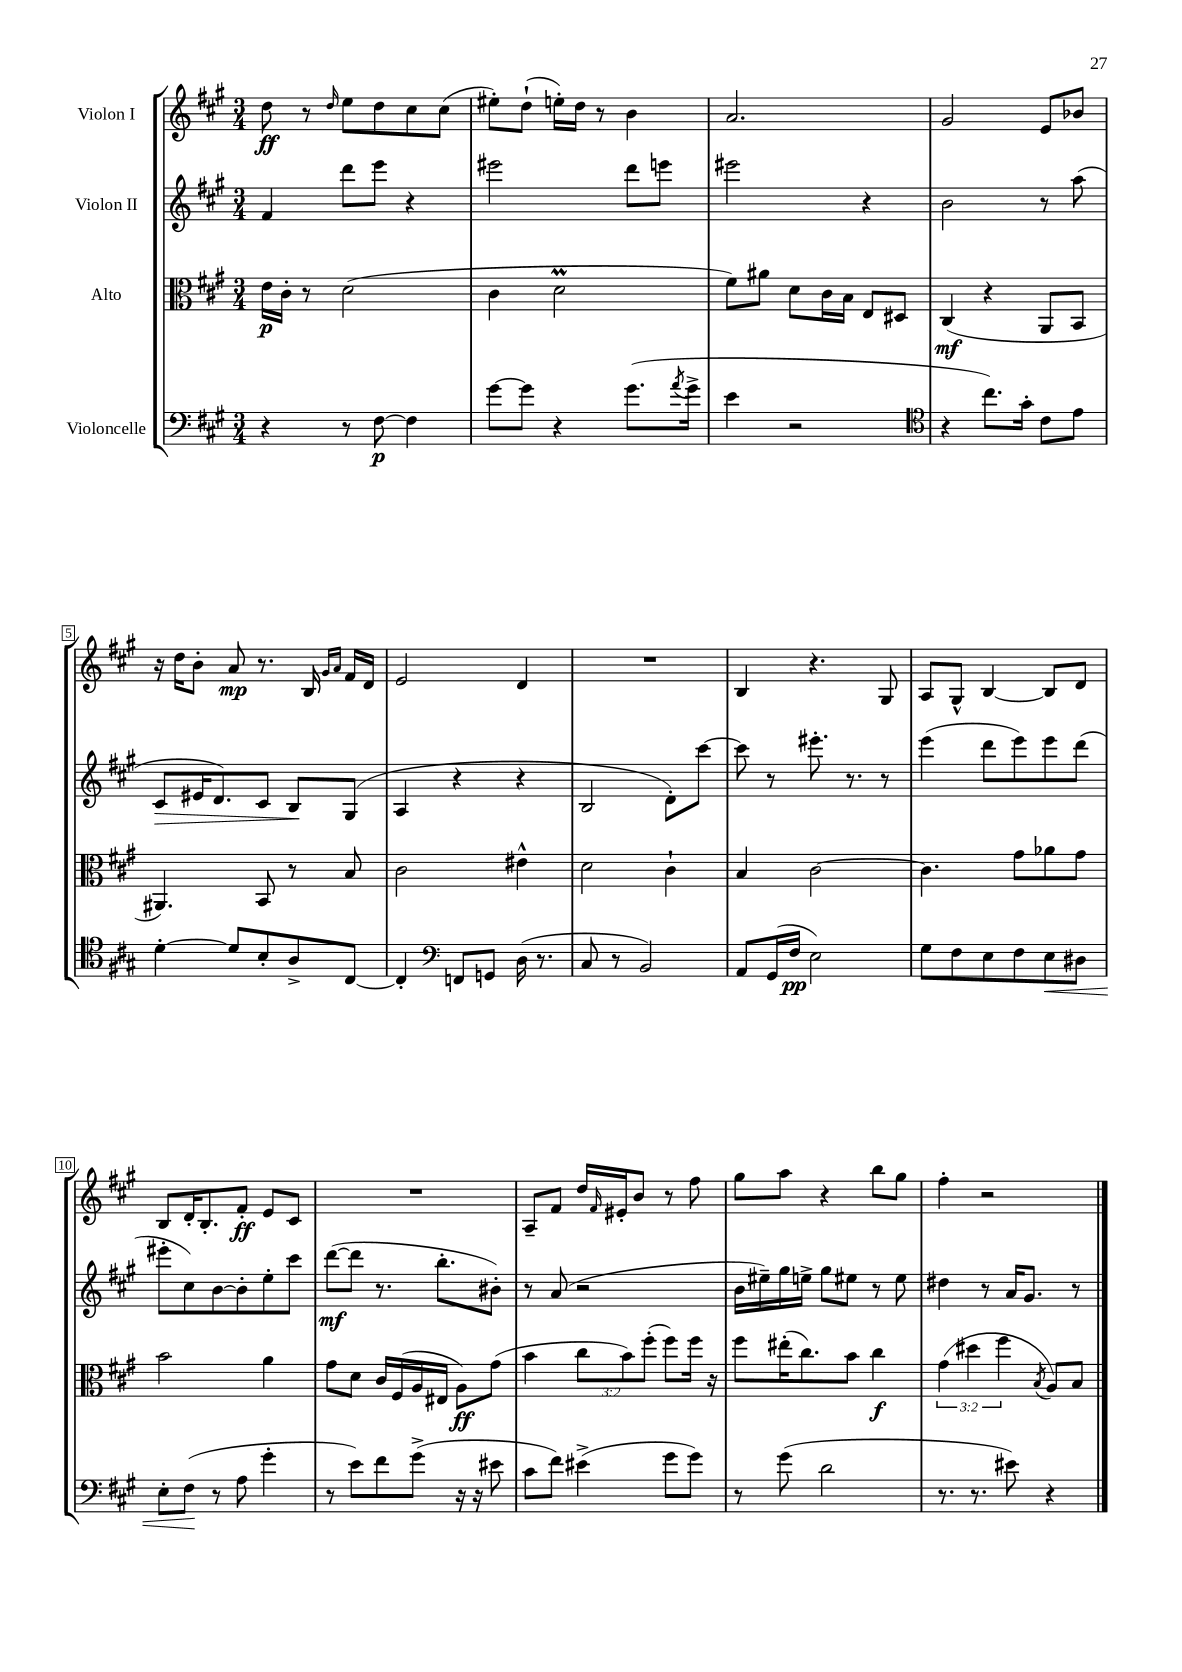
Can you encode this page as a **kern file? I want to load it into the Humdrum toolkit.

**kern	**dynam	**kern	**dynam	**kern	**dynam	**kern	**dynam
*part4	*part4	*part3	*part3	*part2	*part2	*part1	*part1
*staff4	*staff4	*staff3	*staff3	*staff2	*staff2	*staff1	*staff1
*I"Violoncelle	*	*I"Alto	*	*I"Violon II	*	*I"Violon I	*
*clefF4	*	*clefC3	*	*clefG2	*	*clefG2	*
*k[f#c#g#]	*	*k[f#c#g#]	*	*k[f#c#g#]	*	*k[f#c#g#]	*
*M3/4	*	*M3/4	*	*M3/4	*	*M3/4	*
=1	=1	=1	=1	=1	=1	=1	=1
4r	.	16e\LL	p	4f#/	.	8dd\	ff
.	.	16c#'\JJ	.	.	.	.	.
.	.	8r	.	.	.	8r	.
.	.	.	.	.	.	16qqdd/	.
8r	.	(2d\	.	8ddd\L	.	8ee\L	.
[8F#\	p	.	.	8eee\J	.	8dd\	.
4F#\]	.	.	.	4r	.	8cc#\	.
.	.	.	.	.	.	(8cc#\J	.
=2	=2	=2	=2	=2	=2	=2	=2
[8g#\L	.	4c#\	.	2eee#X\	.	8ee#X'\L)	.
8g#\J]	.	.	.	.	.	(8dd`\J	.
4r	.	2dM\	.	.	.	16een'\LL)	.
.	.	.	.	.	.	16dd\JJ	.
.	.	.	.	.	.	8r	.
(8.g#\L	.	.	.	8ddd\L	.	4b\	.
.	.	.	.	8eeen\J	.	.	.
8qa/	.	.	.	.	.	.	.
16g#^\Jk	.	.	.	.	.	.	.
=3	=3	=3	=3	=3	=3	=3	=3
4e\	.	8f#\L)	.	2eee#X\	.	2.a/	.
.	.	8a#X\J	.	.	.	.	.
2r	.	8d\L	.	.	.	.	.
.	.	16c#\L	.	.	.	.	.
.	.	16B\JJ	.	.	.	.	.
.	.	8E/L	.	4r	.	.	.
.	.	8D#X/J	.	.	.	.	.
=4	=4	=4	=4	=4	=4	=4	=4
*clefC4	*	*	*	*	*	*	*
4r	.	(4C#/	mf	2b\	.	2g#/	.
8.cc#\L)	.	4r	.	.	.	.	.
16g#'\Jk	.	.	.	.	.	.	.
8c#\L	.	8AA/L	.	8r	.	8e/L	.
8e\J	.	8BB/J	.	(8aa\	.	8b-X/J	.
!!LO:LB:g=z
=5	=5	=5	=5	=5	=5	=5	=5
!	!	!	!	!	!LO:HP:b	!	!
[4d'\	.	4.AA#X/)	.	8c#/L	>	16r	.
.	.	.	.	.	.	16dd\KL	.
.	.	.	.	16e#X/K	.	8b'\J	.
.	.	.	.	8.d/)	.	.	.
8d/L]	.	.	.	.	.	8a/	mp
8B'/	.	8BB/	.	8c#/J	.	8.r	.
8A^/	.	8r	.	8B/L	.	.	.
.	.	.	.	.	.	16B/	.
.	.	.	.	.	.	16qqg#/LL	.
.	.	.	.	.	.	16qqa/JJ	.
[8C#/J	.	8B/	.	(8G#/J	]	16f#/LL	.
.	.	.	.	.	.	16d/JJ	.
=6	=6	=6	=6	=6	=6	=6	=6
4C#'/]	.	2c#\	.	4A/	.	2e/	.
*clefF4	*	*	*	*	*	*	*
8FFn/L	.	.	.	4r	.	.	.
8GGn/J	.	.	.	.	.	.	.
(16D\	.	4e#X^^\	.	4r	.	4d/	.
8.r	.	.	.	.	.	.	.
=7	=7	=7	=7	=7	=7	=7	=7
8C#/	.	2d\	.	2B/	.	2.r	.
8r	.	.	.	.	.	.	.
2BB/)	.	.	.	.	.	.	.
.	.	4c#`\	.	8d'\L)	.	.	.
.	.	.	.	[8ccc#\J	.	.	.
=8	=8	=8	=8	=8	=8	=8	=8
8AA/L	.	4B/	.	8ccc#\]	.	4B/	.
(16GG#/L	.	.	.	8r	.	.	.
16F#/JJ	pp	.	.	.	.	.	.
2E\)	.	[2c#\	.	8.eee#X'\	.	4.r	.
.	.	.	.	8.r	.	.	.
.	.	.	.	8r	.	8G#/	.
=9	=9	=9	=9	=9	=9	=9	=9
8G#\L	.	4.c#\]	.	(4eee\	.	8A/L	.
8F#\	.	.	.	.	.	8G#^^/J	.
8E\	.	.	.	8ddd\L	.	[4B/	.
8F#\	.	8g#\L	.	8eee\)	.	.	.
!	!LO:HP:b	!	!	!	!	!	!
8E\	<	8a-X\	.	8eee\	.	8B/L]	.
8D#X\J	.	8g#\J	.	(8ddd\J	.	8d/J	.
!!LO:LB:g=z
=10	=10	=10	=10	=10	=10	=10	=10
8E'\L	.	2b\	.	8eee#X'\L	.	8B/L	.
(8F#\J	.	.	.	8cc#\)	.	16d'/K	.
.	.	.	.	.	.	8.B'/	.
8r	[	.	.	[8b\	.	.	.
8A\	.	.	.	8b'\]	.	8f#'/J	ff
4g#'\	.	4a\	.	8ee'\	.	8e/L	.
.	.	.	.	8ccc#\J	.	8c#/J	.
=11	=11	=11	=11	=11	=11	=11	=11
8r	.	8g#\L	.	([8ddd\L	mf	2.r	.
8e\L)	.	8d\J	.	8ddd\J]	.	.	.
8f#\	.	16c#/LL	.	8.r	.	.	.
.	.	(16F#/	.	.	.	.	.
(8g#^\J	.	16A/	.	.	.	.	.
.	.	16E#X/JJ	.	8.bb'\L	.	.	.
16r	.	8A\L)	ff	.	.	.	.
16r	.	.	.	.	.	.	.
8e#X\	.	(8g#\J	.	8b#X'\J)	.	.	.
=12	=12	=12	=12	=12	=12	=12	=12
8c#\L	.	4b\	.	8r	.	8A~/L	.
8f#\J)	.	.	.	(8a/	.	8f#/J	.
(4e#X^\	.	12cc#\L	.	2r	.	16dd/LL	.
.	.	.	.	.	.	16qqf#/	.
.	.	.	.	.	.	16e#X'/J	.
.	.	12b\)	.	.	.	.	.
.	.	.	.	.	.	8b/J	.
.	.	(12ff#'\J	.	.	.	.	.
8g#\L	.	8ff#\L)	.	.	.	8r	.
8g#\J)	.	16ff#\Jk	.	.	.	8ff#\	.
.	.	16r	.	.	.	.	.
=13	=13	=13	=13	=13	=13	=13	=13
8r	.	8ff#\L	.	16b\LL	.	8gg#\L	.
.	.	.	.	16ee#X~\)	.	.	.
(8g#\	.	(16ee#X'\K	.	16gg#\	.	8aa\J	.
.	.	8.cc#\)	.	16een^\JJ	.	.	.
2d\	.	.	.	8gg#\L	.	4r	.
.	.	8b\J	.	8ee#X\J	.	.	.
.	.	4cc#\	f	8r	.	8bb\L	.
.	.	.	.	8ee#\	.	8gg#\J	.
=14	=14	=14	=14	=14	=14	=14	=14
8.r	.	(6g#\	.	4dd#X\	.	4ff#'\	.
.	.	6dd#X\	.	.	.	.	.
8.r	.	.	.	.	.	.	.
.	.	.	.	8r	.	2r	.
.	.	6ff#\	.	.	.	.	.
8e#X\)	.	.	.	16a/KL	.	.	.
.	.	.	.	8.g#/J	.	.	.
.	.	8qB/	.	.	.	.	.
4r	.	8A/L)	.	.	.	.	.
.	.	8B/J	.	8r	.	.	.
==	==	==	==	==	==	==	==
*-	*-	*-	*-	*-	*-	*-	*-
